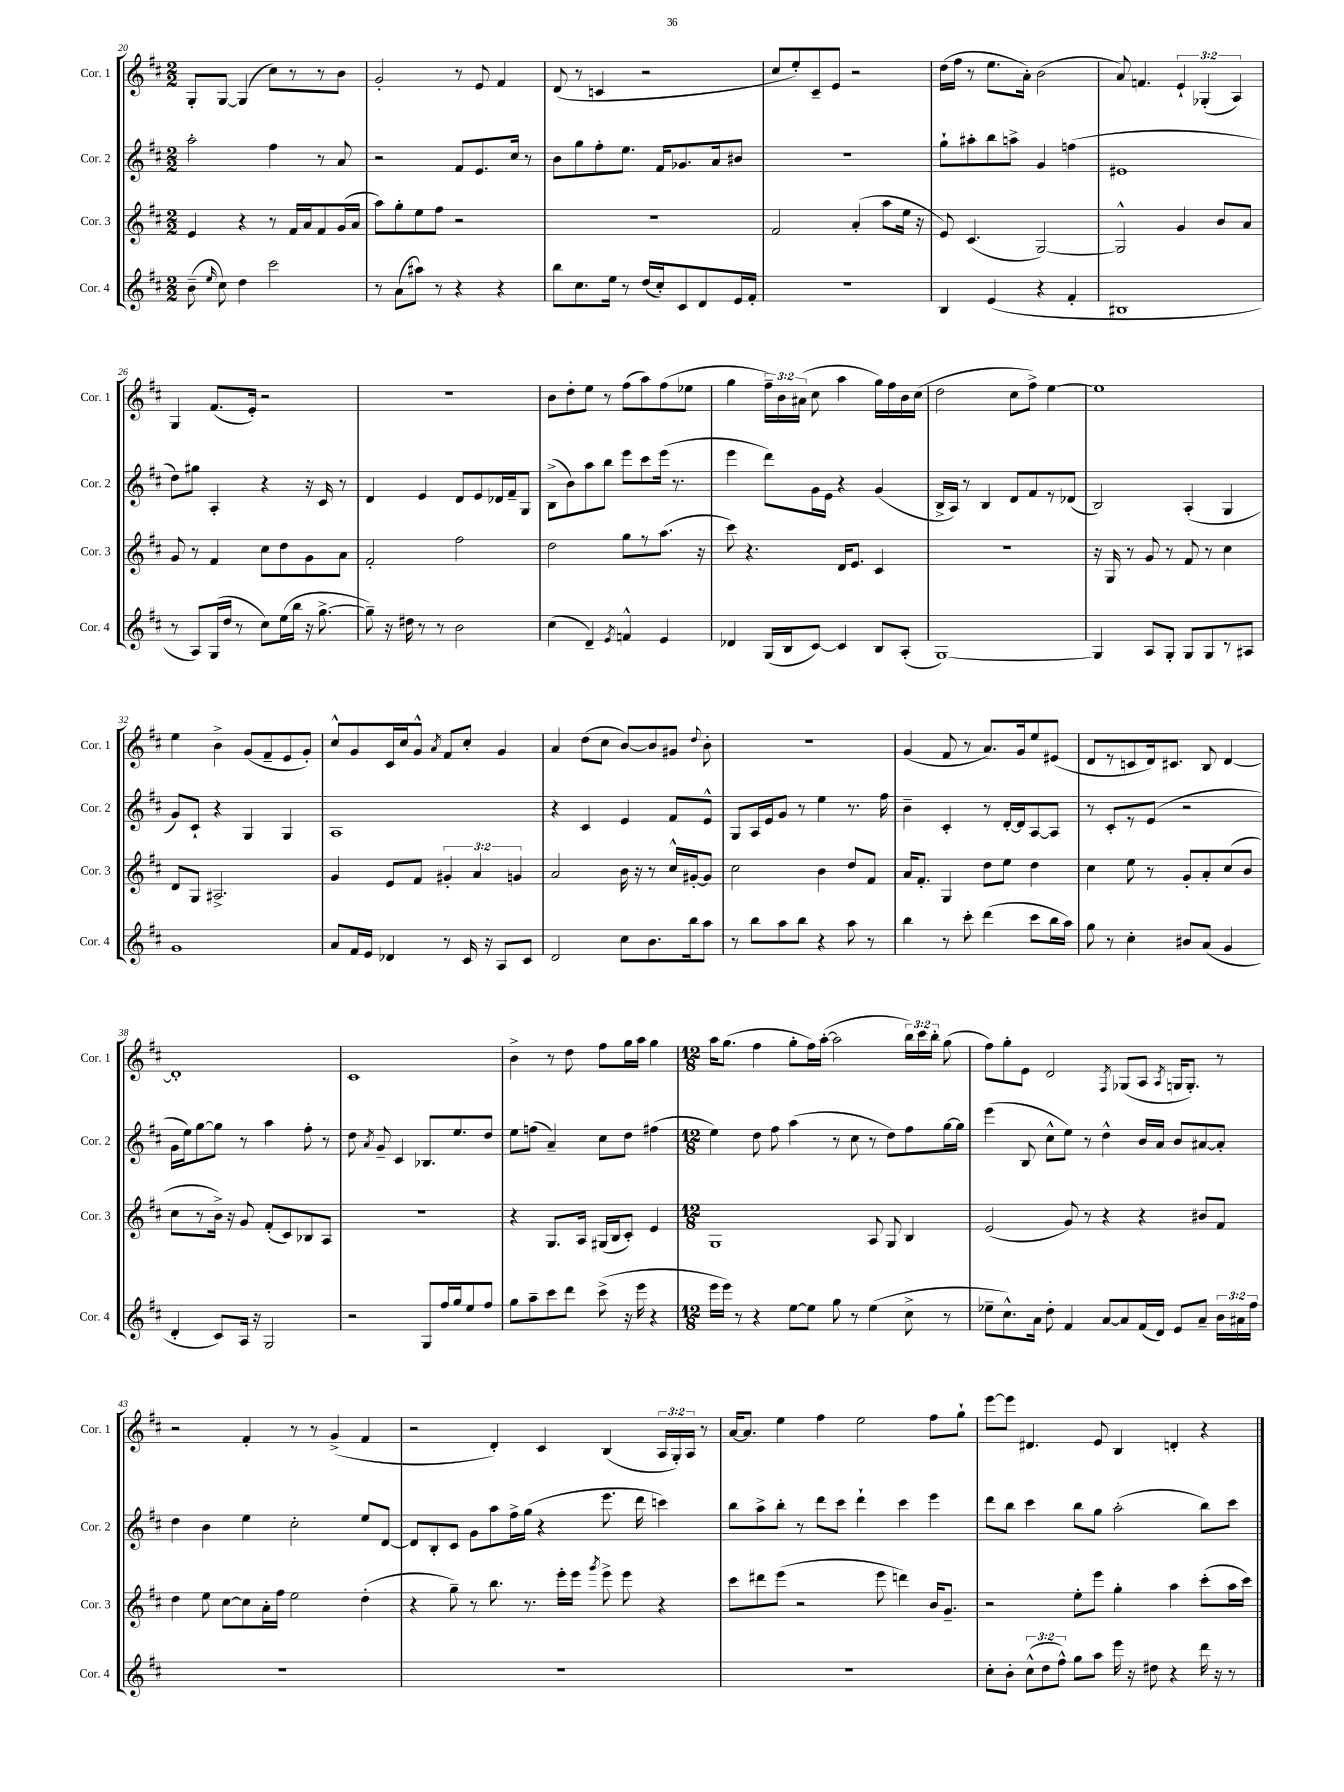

**kern	**kern	**kern	**kern
*part4	*part3	*part2	*part1
*staff4	*staff3	*staff2	*staff1
*I"Cor. 4	*I"Cor. 3	*I"Cor. 2	*I"Cor. 1
*I'Cor. 4	*I'Cor. 3	*I'Cor. 2	*I'Cor. 1
*clefG2	*clefG2	*clefG2	*clefG2
*k[f#c#]	*k[f#c#]	*k[f#c#]	*k[f#c#]
*M2/2	*M2/2	*M2/2	*M2/2
=20	=20	=20	=20
(8b~\	4e/	2aa'\	8G'/L
16qqee/	.	.	.
8cc#\)	.	.	[8G/J
4dd\	4r	.	(4G/]
2ccc#\	8r	4ff#\	8cc#\L)
.	16f#/LL	.	8r
.	16a/J	.	.
.	8f#/	8r	8r
.	(16g/L	8a/	8b\J
.	16a/JJ	.	.
=21	=21	=21	=21
8r	8aa\L)	2r	2g'/
(8a\L	8gg'\	.	.
8aa#X\J)	8ee\	.	.
8r	8ff#\J	.	.
4r	2r	8f#/L	8r
.	.	8.e/	8e/
4r	.	.	4f#/
.	.	16cc#/Jk	.
.	.	8r	.
=22	=22	=22	=22
8bb\L	1r	8b\L	(8d/
8.cc#\	.	8gg\	8r
.	.	8ff#'\	4cn/
16ee\Jk	.	.	.
8r	.	8.ee\J	.
(16dd/LL	.	.	2r
16cc#'/J)	.	16f#/KL	.
8c#/	.	8.g-X/	.
8d/	.	.	.
.	.	16a/k	.
16e/L	.	8b#X/J	.
16f#'/JJ	.	.	.
=23	=23	=23	=23
1r	2f#/	1r	8cc#/L
.	.	.	8ee'/)
.	.	.	8c#~/
.	.	.	8e/J
.	(4a'/	.	2r
.	8aa\L	.	.
.	16ee\Jk	.	.
.	16r	.	.
=24	=24	=24	=24
4B/	8e/)	8gg`\L	(16dd\LL
.	.	.	16ff#\JJ
.	(4.c#/	8aa#X'\	8r
(4e/	.	8bb\	8.ee\L
.	.	8aan^\J	.
.	.	.	16a'\Jk)
4r	[2G/)	4g/	(2b\
4f#'/	.	(4ffn\	.
=25	=25	=25	=25
1B#X	2G^^/]	1e#X	8a/)
.	.	.	4.fn/
.	4g/	.	6e`/
.	.	.	(6G-X'/
.	8b/L	.	.
.	.	.	6A/)
.	8a/J	.	.
!!LO:LB:g=z
=26	=26	=26	=26
8r	8g/	8dd\L)	4G/
8A/L)	8r	8gg#X\J	.
(16G/L	4f#/	4A'/	(8.f#/L
16dd/JJ	.	.	.
8r	.	.	.
.	.	.	16e'/Jk)
8cc#\L)	8cc#\L	4r	2r
(16ee\L	8dd\	.	.
16bb\JJ	.	.	.
16r	8g\	16r	.
[8.gg^\	.	16c#/	.
.	8a\J	8r	.
=27	=27	=27	=27
8gg~\])	2f#'/	4d/	1r
16r	.	.	.
16dd#X\	.	.	.
8r	.	4e/	.
8r	.	.	.
2b\	2ff#\	8d/L	.
.	.	8e/	.
.	.	16d-X/L	.
.	.	16f#~/J	.
.	.	8G/J	.
=28	=28	=28	=28
(4cc#\	2dd\	(8B^\L	8b\L
.	.	8b\)	8dd'\
4d~/)	.	8aa\	8ee\J
.	.	8bb\J	8r
8qe/	.	.	.
4fn^^/	8gg\L	8eee\L	(8ff#\L
.	8r	8ccc#\	8aa\)
4e/	(8.aa\J	(16eee\Jk	(8ff#\
.	.	8.r	.
.	.	.	8ee-X\J
.	16r	.	.
=29	=29	=29	=29
4d-X/	8ccc#\)	4eee\	4gg\
.	4.r	.	.
(16G/LL	.	8ddd\L)	24ff#~\LL)
.	.	.	24b\
16B/J	.	.	.
.	.	.	(24a#X\JJ
[8c#/J)	.	16g\L	8cc#\
.	.	16e\JJ	.
4c#/]	16d/KL	4r	4aa\
.	8.e/J	.	.
8B/L	4c#/	(4g/	16gg\LL)
.	.	.	16ff#\
(8A'/J	.	.	16b\
.	.	.	(16cc#\JJ
=30	=30	=30	=30
[1G)	1r	16B^/LL	2dd\
.	.	16A/JJ)	.
.	.	8r	.
.	.	4B/	.
.	.	8d/L	8cc#\L
.	.	8f#/	8ff#^\J)
.	.	8r	[4ee\
.	.	(8d-X/J	.
=31	=31	=31	=31
4G/]	16r	2B/)	1ee]
.	16G/	.	.
.	8r	.	.
8A/L	8g/	.	.
8G'/J	8r	.	.
8G/L	8f#/	(4A'/	.
8G/	8r	.	.
8r	4cc#\	4G/	.
8A#X/J	.	.	.
!!LO:LB:g=z
=32	=32	=32	=32
1g	8d/L	8g/L)	4ee\
.	8G/J	8c#`/J	.
.	2.A#X^/	4r	4b^\
.	.	4G/	(8g/L
.	.	.	8f#~/
.	.	4G/	8e/
.	.	.	8g'/J)
=33	=33	=33	=33
8a/L	4g/	1A	8cc#^^/L
16f#/L	.	.	8g/
16e/JJ	.	.	.
4d-X/	8e/L	.	16c#/L
.	.	.	16cc#/J
.	8f#/J	.	8g^^/J
.	.	.	8qa/
8r	6g#X'/	.	8f#/L
16c#/	.	.	8cc#'/J
.	6a/	.	.
16r	.	.	.
8A/L	.	.	4g/
.	6gn/	.	.
8c#/J	.	.	.
=34	=34	=34	=34
2d/	2a/	4r	4a/
.	.	4c#/	(8dd\L
.	.	.	8cc#\J
8cc#\L	16b\	4e/	[8b/L)
.	16r	.	.
8.b\	8r	.	8b/]
.	16cc#^^/LL	8f#/L	8g#X/J
16bb\k	[16g#X'/J	.	.
.	.	.	8qqdd/
8aa\J	8g#/J]	8e^^/J	8b'\
=35	=35	=35	=35
8r	2cc#\	8G/L	1r
8bb\L	.	16A/L	.
.	.	16e/J	.
8aa\	.	8g/J	.
8bb\J	.	8r	.
4r	4b\	4ee\	.
8aa\	8dd/L	8.r	.
8r	8f#/J	.	.
.	.	16ff#\	.
=36	=36	=36	=36
4bb\	16a/KL	4b~\	(4g/
.	8.f#'/J	.	.
8r	4G/	4c#'/	8f#/
8ccc#'\	.	.	8r
(4ddd\	8dd\L	8r	8.a/L)
.	8ee\J	[16d'/LL	.
.	.	16d/J]	16g/k
8ccc#\L	4dd\	[8A/	8ee/
16bb\L	.	8A/J]	(8e#X/J
16aa\JJ)	.	.	.
=37	=37	=37	=37
8gg\	4cc#\	8r	8d/L
8r	.	8c#'/L	8r
4cc#'\	8ee\	8r	8cn/
.	8r	(8e/J	16d/k)
.	.	.	8.c#X/J
8b#X/L	8g'/L	2r	.
(8a/J	8a'/	.	8B/
4g/	(8cc#/	.	[4d/
.	8b/J	.	.
!!LO:LB:g=z
=38	=38	=38	=38
4d'/	8cc#\L	16g\LL	1d']
.	.	16ee\J)	.
.	8r	[8gg\	.
8c#/L)	16b^\Jk)	8gg\J]	.
.	16r	.	.
16A/Jk	8g/	8r	.
16r	.	.	.
2G/	(8f#'/L	4aa\	.
.	8c#/)	.	.
.	8B-X/	8ff#'\	.
.	8A/J	8r	.
=39	=39	=39	=39
2r	1r	8dd\	1c#
.	.	8qa/	.
.	.	8g~/	.
.	.	4c#/	.
8G/L	.	8.B-X/L	.
16ff#/L	.	.	.
16gg/J	.	8.ee/	.
8ee/	.	.	.
8ff#/J	.	8dd/J	.
=40	=40	=40	=40
8gg\L	4r	8ee\L	4b^\
8aa~\	.	(8ffn\J	.
8ccc#\	8.G/L	4a~/)	8r
8ddd\J	.	.	8dd\
.	16A/Jk	.	.
(8ccc#^\	(16G#X/LL	8cc#\L	8ff#\L
.	16B/J	.	.
16r	8c#'/J)	8dd\J	16gg\L
16eee\	.	.	16aa\JJ
4r	4e/	(4ff#X\	4gg\
=41	=41	=41	=41
*M12/8	*M12/8	*M12/8	*M12/8
16eee\LL	1G	4ee\)	16aa\KL
16eee\JJ)	.	.	(8.gg\J
8r	.	.	.
4r	.	8dd\	4ff#\
.	.	8ff#\	.
[8ee\L	.	(4aa\	8gg'\L
8ee\J]	.	.	16ff#\L)
.	.	.	([16aa'\JJ
8gg\	.	8r	2aa\]
8r	.	8cc#\	.
(4ee\	8A/	8r	.
.	8G/	8dd\L)	.
8cc#^\	4B/	8ff#\	24bb\LL)
.	.	.	24ccc#\
.	.	.	24bb'\JJ
8r	.	[16gg\L	(8gg\
.	.	16gg\JJ]	.
=42	=42	=42	=42
8ee-X~\L	(2e/	(4eee\	8ff#\L)
8.cc#^^\)	.	.	8gg'\
.	.	8B/	8e\J
16a\Jk	.	.	.
8dd'\	.	8cc#^^\L	2d/
4f#/	8g/)	8ee\J)	.
.	8r	8r	.
[8a/L	4r	4dd^^\	.
.	.	.	8qF#/
8a/]	.	.	(8G-X/L
(16f#/L	4r	16b/LL	8A/J
16d/JJ)	.	16a/JJ	.
.	.	.	8qA/
8e/L	.	8b/L	16Gn/KL
.	.	.	8.G'/J)
8a~/J	8b#X/L	[8a#X/	.
24b\LL	8f#/J	8a#'/J]	8r
24a#X\	.	.	.
24ff#\JJ	.	.	.
!!LO:LB:g=z
=43	=43	=43	=43
1.r	4dd\	4dd\	2r
.	8ee\	4b\	.
.	[8cc#\L	.	.
.	8cc#\]	4ee\	4f#'/
.	16a'\L	.	.
.	16ff#\JJ	.	.
.	2ee\	2cc#'\	8r
.	.	.	8r
.	.	.	(4g^/
.	(4dd'\	8ee/L	4f#/
.	.	[8d/J	.
=44	=44	=44	=44
1.r	4r	8d/L]	2r
.	.	8B'/	.
.	8gg~\)	8c#/J	.
.	8r	8g\L	.
.	8.bb\	8aa\	4d'/)
.	.	16ff#^\L	.
.	8.r	(16gg\JJ	.
.	.	4r	4c#/
.	16eee'\LL	.	.
.	16eee\JJ	.	.
.	8qggg/	.	.
.	8eee^\	8.eee\	(4B/
.	8eee\	.	.
.	.	16ddd\	.
.	4r	4cccn\)	24A/LL
.	.	.	24G'/)
.	.	.	24A/JJ
.	.	.	8r
=45	=45	=45	=45
1.r	8ccc#\L	8bb\L	[16a/KL
.	.	.	8.a/J]
.	8ddd#X\	8aa^\	.
.	(8eee\J	8bb'\J	4ee\
.	2r	8r	.
.	.	8ddd\L	4ff#\
.	.	8ccc#\J	.
.	.	4ddd`\	2ee\
.	8eee\	.	.
.	4dddn\)	4ccc#\	.
.	16b/KL	4eee\	8ff#\L
.	8.g~/J	.	.
.	.	.	8gg`\J
=46	=46	=46	=46
8cc#'\L	2r	8ddd\L	[8eee\L
8b'\J	.	8bb\J	8eee\J]
(12cc#^^\L	.	4ccc#\	4.d#X/
12dd\	.	.	.
12ff#^^\J)	.	.	.
8gg\L	8ee'\L	8bb\L	.
8aa\J	8eee\J	8gg\J	8e/
16eee\	4gg'\	(2aa'\	4B/
16r	.	.	.
8dd#X\	.	.	.
4r	4aa\	.	4dn'/
16ddd\	(8ccc#'\L	8bb\L)	4r
16r	.	.	.
8r	16aa\L	8ccc#\J	.
.	16ccc#\JJ)	.	.
==	==	==	==
*-	*-	*-	*-
